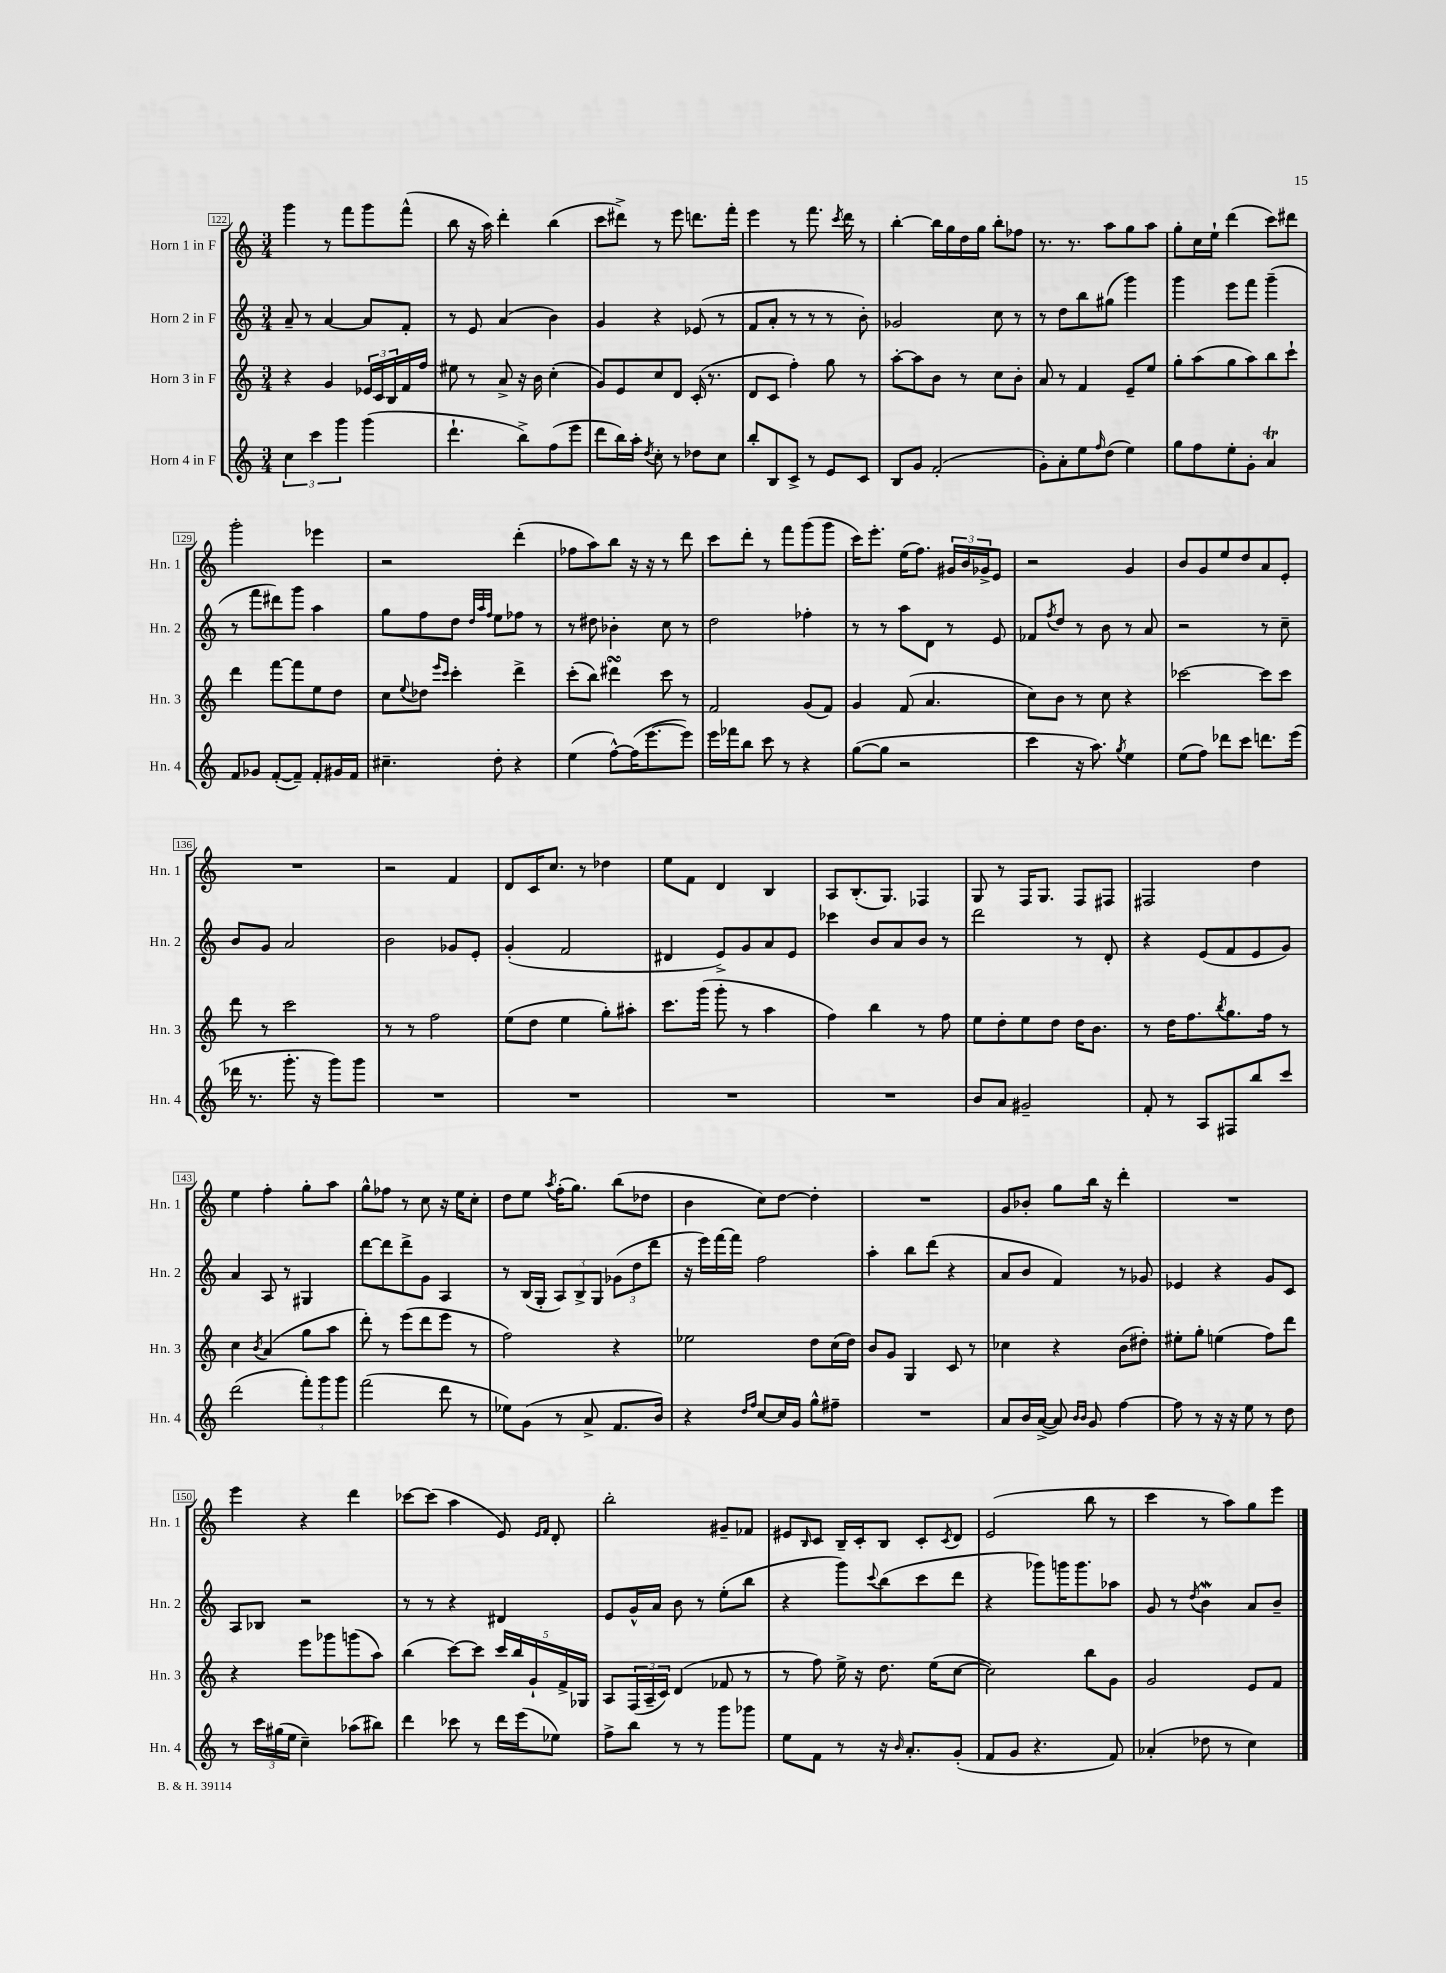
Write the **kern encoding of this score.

**kern	**kern	**kern	**kern
*part4	*part3	*part2	*part1
*staff4	*staff3	*staff2	*staff1
*I"Horn 4 in F	*I"Horn 3 in F	*I"Horn 2 in F	*I"Horn 1 in F
*I'Hn. 4	*I'Hn. 3	*I'Hn. 2	*I'Hn. 1
*clefG2	*clefG2	*clefG2	*clefG2
*k[]	*k[]	*k[]	*k[]
*M3/4	*M3/4	*M3/4	*M3/4
=122	=122	=122	=122
6cc\	4r	8a~/	4ggg\
.	.	8r	.
6ccc\	.	.	.
.	4g/	[4a/	8r
6ggg\	.	.	.
.	.	.	8fff\L
(4ggg\	24e-X/LL	8a/L]	8ggg\
.	24c/	.	.
.	24B/	.	.
.	16f/	8f'/J	(8fff^^\J
.	16ff/JJ	.	.
=123	=123	=123	=123
4.ddd`\	8ee#X\	8r	8bb\
.	8r	8e/	16r
.	.	.	16aa\)
.	8a^/	(4a/	4ddd'\
8bb^\L)	16r	.	.
.	16b\	.	.
(8ff\	(4cc'\	4b\)	(4bb\
8eee\J	.	.	.
=124	=124	=124	=124
8ddd\L	8g/L)	4g/	8ccc\L
16bb\L)	8e/	.	8ddd#X^\J)
16aa'\JJ	.	.	.
8qdd/	.	.	.
8cc'\	8cc/	4r	8r
8r	8d/J	.	8eee\
8dd-X\L	(16c'/	(8e-X/	8.dddn\L
.	8.r	.	.
8cc\J	.	8r	.
.	.	.	16fff'\Jk
=125	=125	=125	=125
8bb'/L	8d/L	8f/L	4eee\
8B/	8c/J	8a'/J	.
8c^/J	4ff'\)	8r	8r
8r	.	8r	8.fff\
8e/L	8gg\	8r	.
.	.	.	8qccc/
.	.	.	16ddd\
8c/J	8r	8b'\)	8r
=126	=126	=126	=126
8B/L	[8aa'\L	2g-X/	[4bb'\
8g/J	8aa\]	.	.
(2f'/	8b\J	.	16bb\LL]
.	.	.	16gg\
.	8r	.	16dd\
.	.	.	16gg\JJ
.	8cc\L	8cc\	8bb'\L
.	8b'\J	8r	8ff-X\J
=127	=127	=127	=127
8g'\L)	8a/	8r	8.r
8a'\	8r	8dd\L	.
.	.	.	8.r
8ee\	4f/	8bb\	.
16qqff/	.	.	.
(8dd\J	.	(8gg#X\J	8aa\L
4ee\)	8e~/L	4ggg\)	8gg\
.	8ee/J	.	8aa\J
=128	=128	=128	=128
8gg\L	8gg'\L	4ggg\	8gg'\L
8ff\	(8aa\	.	16cc\L
.	.	.	16ee`\JJ
8ee'\	8gg\	8eee\L	(4ddd\
8g'\J	8aa\)	8fff\J	.
4aT/	8bb\	(4ggg~\	8ccc\L)
.	8ccc`\J	.	8ddd#X\J
!!LO:LB:g=z
=129	=129	=129	=129
8f/L	4ddd\	8r	2ggg'\
8g-X/J	.	8fff\L	.
([8f'/L	[8fff\L	8ddd#X\)	.
8f~/J])	8fff\]	8ggg\J	.
8f'/L	8ee\	4aa\	4eee-X\
16g#X/L	8dd\J	.	.
16f/JJ	.	.	.
=130	=130	=130	=130
4.cc#X~\	8cc\L	8gg\L	2r
.	8qqee/	.	.
.	8dd-X\J	8ff\	.
.	16qqeee/LL	.	.
.	16qqccc/JJ	.	.
.	4ccc'\	8dd\J	.
.	.	32qqdd/LLL	.
.	.	32qqaa/	.
.	.	32qqff/JJJ	.
8dd'\	.	8ee\L	.
4r	4ddd^\	8ff-X\J	(4ddd'\
.	.	8r	.
=131	=131	=131	=131
(4ee\	(8ccc'\L	8r	8ff-X\L
.	8bb\J)	8dd#X\	8aa\)
[8ff^^\L)	4ddd#XsSsS\	4b-X'\	8bb\J
(16ff\K]	.	.	16r
[8.eee\	.	.	16r
.	8ccc\	8cc\	8r
8eee\J])	8r	8r	8ddd\
=132	=132	=132	=132
16eee\LL	2f/	2dd\	8ccc\L
16fff-X\J	.	.	.
8bb\J	.	.	8ddd'\J
8ccc\	.	.	8r
8r	.	.	8fff\L
4r	(8g/L	4ff-X'\	(8ggg\
.	8f/J)	.	8ggg\J
=133	=133	=133	=133
([8gg\L	4g/	8r	16ccc\KL)
.	.	.	8.eee'\J
8gg\J]	.	8r	.
2r	(8f/	8aa\L	(16ee\KL
.	.	.	8.ff\J)
.	4.a/	8d\J	.
.	.	8r	24g#X/LL
.	.	.	24b/
.	.	.	24g-X^/J
.	.	8e/	8e/J
=134	=134	=134	=134
4ccc\	8cc\L)	8f-X/L	2r
.	.	8qff/	.
.	8b\J	8dd/J	.
16r	8r	8r	.
8.aa\)	.	.	.
.	8cc\	8b\	.
8qgg/	.	.	.
4ee\	4r	8r	4g/
.	.	8a/	.
=135	=135	=135	=135
(8ee\L	[2ccc-X\	2r	8b/L
8ff\J)	.	.	8g/
8ddd-X\L	.	.	8ee/
8ccc\J	.	.	8dd/
8.dddn\L	8ccc-\L]	8r	8a/
.	8ccc-\J	8cc~\	8e'/J
(16eee\Jk	.	.	.
!!LO:LB:g=z
=136	=136	=136	=136
16ddd-X\	8ddd\	8b/L	2.r
8.r	.	.	.
.	8r	8g/J	.
8.ggg'\	2ccc\	2a/	.
16r	.	.	.
8ggg\L)	.	.	.
8ggg\J	.	.	.
=137	=137	=137	=137
2.r	8r	2b\	2r
.	8r	.	.
.	2ff\	.	.
.	.	8g-X/L	4f/
.	.	8e'/J	.
=138	=138	=138	=138
2.r	(8ee\L	(4g'/	8d/L
.	8dd\J	.	16c/K
.	.	.	8.cc/J
.	4ee\	2f/	.
.	.	.	8r
.	8gg'\L)	.	4dd-X\
.	8aa#X'\J	.	.
=139	=139	=139	=139
2.r	8.ccc\L	4d#X/	8ee\L
.	.	.	8f\J
.	(16ggg\Jk	.	.
.	8ggg'\	8e^/L)	4d/
.	8r	8g/	.
.	4aa\	8a/	4B/
.	.	8e/J	.
=140	=140	=140	=140
2.r	4ff\)	4ccc-X\	8A/L
.	.	.	(8.B'/
.	4bb\	8b/L	.
.	.	.	8.G/J)
.	.	8a/	.
.	8r	8b/J	4F-X/
.	8ff\	8r	.
=141	=141	=141	=141
8b/L	8ee\L	2ddd\	8G/
8a/J	8dd'\	.	8r
2g#X~/	8ee\	.	16F/KL
.	.	.	8.G/J
.	8dd\J	.	.
.	16dd\KL	8r	8F/L
.	8.b\J	.	.
.	.	8d'/	8F#X/J
=142	=142	=142	=142
8f'/	8r	4r	2F#X/
8r	16dd\KL	.	.
.	8.ff\	.	.
8A/L	.	(8e/L	.
.	8qbb/	.	.
8F#X/	8.gg\	8f/	.
8bb/	.	8e/	4dd\
.	16ff\Jk	.	.
8ccc/J	8r	8g/J)	.
!!LO:LB:g=z
=143	=143	=143	=143
(2ddd\	4cc\	4a/	4ee\
.	8qb/	.	.
.	(4a/	8A/	4ff'\
.	.	8r	.
12fff'\L)	8gg\L	4G#X/	8gg'\L
12ggg\	.	.	.
.	8aa\J	.	8aa\J
12ggg\J	.	.	.
=144	=144	=144	=144
(2fff\	8ddd'\)	[8ddd\L	8gg^^\L
.	8r	8ddd\]	8ff-X\J
.	(8eee\L	8ddd^\	8r
.	8ddd\	8g\J	8cc\
8ddd\	8eee\J	4A/	16r
.	.	.	16ee\KL
8r	8r	.	8cc'\J
=145	=145	=145	=145
8ee-X\L)	2ff\)	8r	8dd\L
(8g\J	.	(16B/LL	8ee\J
.	.	16G'/JJ	.
.	.	.	8qaa/
8r	.	12A/L)	(16ff'\KL
.	.	.	8.gg\J)
.	.	12B^/	.
8a^/	.	.	.
.	.	12G/J	.
8.f/L	4r	(12g-X\L	(8bb\L
.	.	12dd\	.
.	.	.	8dd-X\J
.	.	12ddd\J	.
16b/Jk)	.	.	.
=146	=146	=146	=146
4r	2ee-X\	16r	4b\
.	.	16eee\LL)	.
.	.	[16fff\	.
.	.	16fff\JJ]	.
16qqdd/LL	.	.	.
16qqff/JJ	.	.	.
[8cc/L	.	2ff\	8cc\L)
16cc/L]	.	.	[8dd\J
16g/JJ	.	.	.
8gg^^\L	8dd\L	.	4dd'\]
8ff#X~\J	(16cc\L	.	.
.	16dd\JJ)	.	.
=147	=147	=147	=147
2.r	8b/L	4aa'\	2.r
.	8g/J	.	.
.	4G/	8bb\L	.
.	.	(8ddd\J	.
.	8c/	4r	.
.	8r	.	.
=148	=148	=148	=148
8a/L	4cc-X\	8a/L	8g/L
16b/L	.	8b/J	8b-X'/J
([16a^/JJ	.	.	.
8a/])	4r	4f/)	8gg\L
16qqb/LL	.	.	.
16qqb/JJ	.	.	.
8g/	.	.	16bb\Jk
.	.	.	16r
[4ff\	(8b\L	8r	4ddd'\
.	8dd#X'\J)	8g-X/	.
=149	=149	=149	=149
8ff\]	8ee#X'\L	4e-X/	2.r
8r	8gg'\J	.	.
16r	(4een\	4r	.
16r	.	.	.
8ee\	.	.	.
8r	8ff\L)	8g/L	.
8dd\	8ddd\J	8c/J	.
!!LO:LB:g=z
=150	=150	=150	=150
8r	4r	8A/L	4eee\
24ccc\LL	.	8B-X/J	.
(24gg#X\	.	.	.
24ee\JJ	.	.	.
4cc~\)	8eee\L	2r	4r
.	8ggg-X\	.	.
(8aa-X\L	(8gggn\	.	4ddd\
8bb#X\J)	8aa\J)	.	.
=151	=151	=151	=151
4ddd\	(4bb\	8r	[8ccc-X\L
.	.	8r	(8ccc-\J]
8ccc-X\	[8ccc\L)	4r	4aa\
8r	8ccc\J]	.	.
16ddd\LL	20ccc/LL	4d#X/	8e/)
.	20bb/	.	.
(16eee\J	.	.	.
.	20g`/	.	.
.	.	.	16qqe/LL
.	.	.	16qqf/JJ
8ee-X\J)	.	.	8d'/
.	20f^/	.	.
.	20G-X/JJ	.	.
=152	=152	=152	=152
8ff^\L	8A/L	8e/L	2bb'\
8bb\J	(24F/L	16g^^/L	.
.	24A~/	.	.
.	.	16a/JJ	.
.	24c/JJ)	.	.
8r	(4d/	8b\	.
8r	.	8r	.
8ggg\L	8f-X/	(8ee'\L	8g#X~/L
8ggg-X\J	8r	8bb\J	8f-X/J
=153	=153	=153	=153
8ee\L	8r	4r	8e#X/L
.	.	.	16qqB/
8f\J	8ff\)	.	8c/J
8r	16ee^\	8ggg\L)	16B~/LL
.	16r	.	16c'/J
.	.	8qqccc/	.
16r	8.dd\	(8bb\	8B/J
16qqb/	.	.	.
8.a'/L	.	.	.
.	.	8ccc\	8c'/L
.	(16ee\KL	.	.
.	.	.	8qc/
(8g'/J	[8cc\J	8ddd\J	8d/J
=154	=154	=154	=154
8f/L	2cc\])	4r	(2e/
8g/J	.	.	.
4.r	.	8ggg-X\L)	.
.	.	16gggn\K	.
.	.	8.ggg\	.
.	8bb\L	.	8bb\
8f/)	8g\J	8aa-X\J	8r
=155	=155	=155	=155
(4a-X'/	2g/	8g/	4ccc\
.	.	8r	.
.	.	8qdd/	.
8dd-X\	.	4bW\	8r
8r	.	.	8aa\L)
4cc\)	8e/L	8a/L	8gg\
.	8f/J	8b~/J	8eee\J
==	==	==	==
*-	*-	*-	*-
